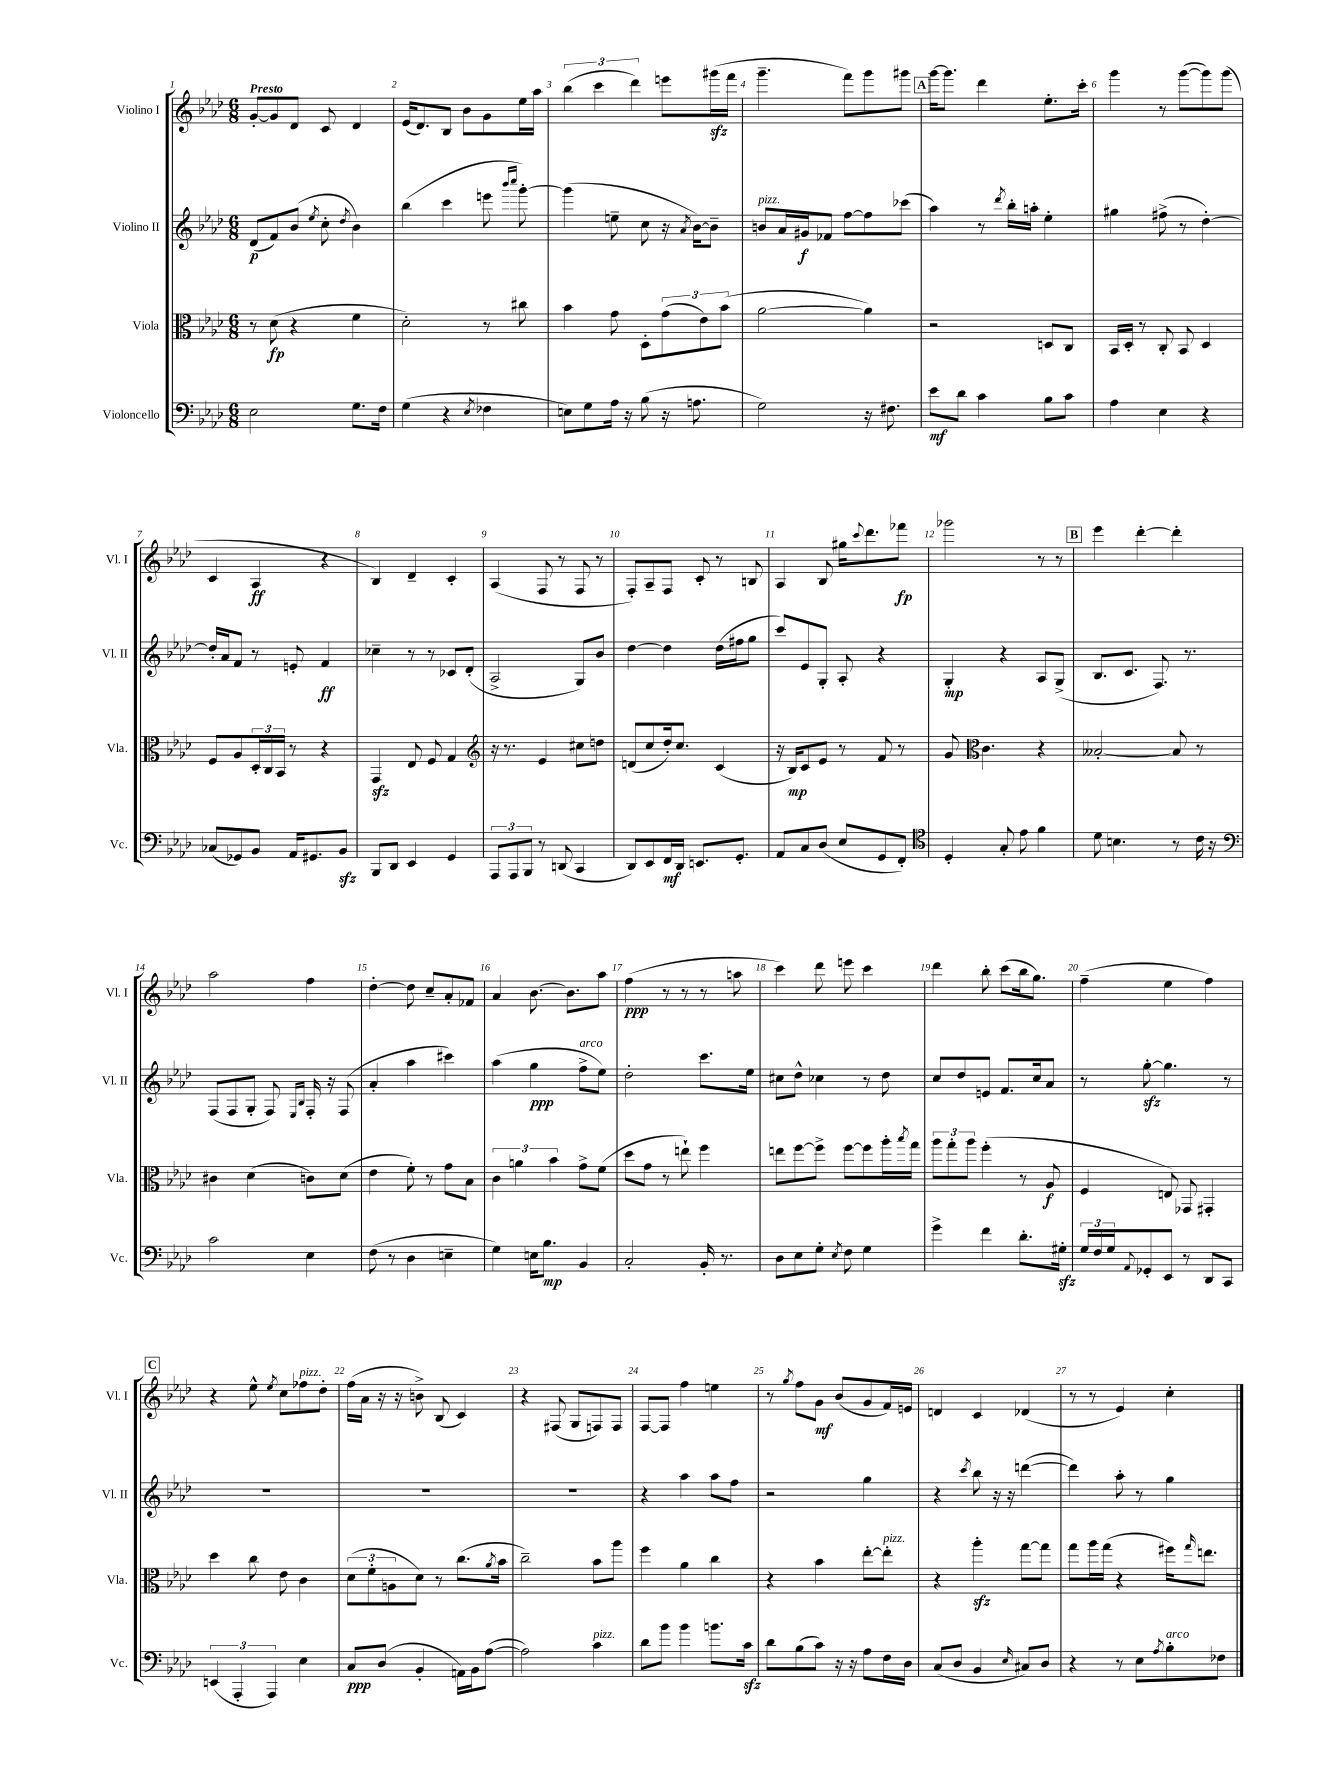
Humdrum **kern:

**kern	**kern	**kern	**kern
*staff4	*staff3	*staff2	*staff1
*clefF4	*clefC3	*clefG2	*clefG2
*k[b-e-a-d-]	*k[b-e-a-d-]	*k[b-e-a-d-]	*k[b-e-a-d-]
*M6/8	*M6/8	*M6/8	*M6/8
2E-\	8r	(8d-/L	[8g'/L
.	(8d-\	8f/)	8g/]
.	4r	(8b-/J	8d-/J
.	.	8qee-/	.
.	.	8cc'\	8c/
.	.	8qdd-/	.
8.G\L	4f\	4b-\)	4d-/
16F\Jk	.	.	.
=	=	=	=
(4G\	2d-'\)	(4bb-\	(16e-/LK
.	.	.	8.d-/)
4r	.	4ccc\	8B-/J
.	.	.	8b-\L
8qE-/	.	.	.
4F-\	8r	8eee\	8g\
.	.	16qqbbb-/LL	.
.	.	16qqcccc/JJ	.
.	8cc#\	[8ggg'\)	16ee-\L
.	.	.	16aa-\JJ
=	=	=	=
8E\L)	4b-\	(4ggg\]	(6bb-\
8G\	.	.	.
.	.	.	6ccc\
16A-\Jk	8g\	8ee~\	.
16r	.	.	.
.	.	.	6ddd-\)
(8B-\	8D-'\L	8cc\	.
16r	(12g\	16r	8eee\L
.	.	8qa-/	.
8.A\	.	[16b-\LK)	.
.	12e-\)	.	.
.	.	8b-~\]J	(16ggg#\L
.	(12b-\J	.	.
.	.	.	16fff\JJ
=	=	=	=
2G\)	[2a-\	8b/L	4.ggg~\
.	.	16a-/L	.
.	.	16g#/J	.
.	.	8f-/J	.
.	.	[8ff\L	8fff\L)
16r	4a-\])	8ff\]	8ggg\
8.F#\	.	.	.
.	.	(8ccc-\J	8ggg#\J
=	=	=	=
8e-\L	2r	4aa-\)	[16ggg\LK
.	.	.	8.ggg\]J
8d-\J	.	.	.
4c\	.	8r	4ddd-\
.	.	8qddd-/	.
.	.	16bb-'\LL	.
.	.	16aa'\JJ	.
8B-\L	8D/L	4ee-'\	8.ee-'\L
8c\J	8C/J	.	.
.	.	.	16ccc'\Jk
=	=	=	=
4A-\	16BB-/LL	4gg#\	4ggg\
.	16D-'/JJ	.	.
.	8r	.	.
4E-\	8C'/	(8ff#^\	8r
.	8BB-/	8r	([8ggg\L
4r	4D-/	[4dd-'\)	8ggg\])
.	.	.	(8ggg\J
=	=	=	=
(8C-/L	8F/L	16dd-'/]LL	4c/
.	.	16a-/J	.
8GG-/)	8A-/	8f/J	.
8BB-/J	24D-'/L	8r	4A-/
.	24C/	.	.
.	24BB-/JJ	.	.
16AA-/LK	8r	8e'/	.
8.GG#/	.	.	.
.	4r	4f/	4r
8BB-/J	.	.	.
=	=	=	=
8BBB-/L	4GG/	4cc-~\	4B-/)
8DD-/J	.	.	.
4EE-/	8E-/	8r	4d-~/
.	8F/	8r	.
4GG/	4G/	8c-/L	4c'/
.	.	(8d-'/J	.
=	=	=	=
*	*clefG2	*	*
12AAA-/L	16r	2A-^/	(4A-/
.	8.r	.	.
12AAA-/	.	.	.
12BBB-/J	.	.	.
8r	4e-/	.	8F/
(8DD/	.	.	8r
4CC/	8cc#\L	8G/L)	8F/
.	8dd\J	8b-/J	8r
=	=	=	=
8DD-/L)	(8d/L	[4dd-\	8F'/L)
8EE-/	8cc/	.	8A-~/
16FF/L	16dd-'/k)	4dd-\]	8F/J
16DD-/JJ	8.cc/J	.	.
8.EE/L	.	.	8c'/
.	(4c/	(16dd-\LL	8r
8.GG'/J	.	16ff#\J	.
.	.	8gg\J	8B/
=	=	=	=
8AA-/L	16r	8ccc/L)	4A-/
.	16B-/LK)	.	.
8C/	8c/	8e-/	.
(8D-/J	8e-/J	8G'/J	8B-/
8E-/L	8r	8A-'/	16gg#\LK
.	.	.	8qqccc/
.	.	.	8.ddd-\
8GG/	8f/	4r	.
8FF'/J)	8r	.	8fff-\J
=	=	=	=
*clefC4	*	*	*
4D-'/	8g/	4G'/	2ggg-\
*	*clefC3	*	*
.	4.c\	.	.
8G'/	.	4r	.
8e-\	.	.	.
4f\	4r	8A-/L	8r
.	.	(8G^/J	8r
=	=	=	=
8d-\	[2B--'/	8.B-/L	4eee-\
4.B\	.	.	.
.	.	8.c/J	.
.	.	.	[4ddd-'\
.	.	8.F/)	.
8r	8B--/]	.	4ddd-'\]
.	.	8.r	.
16c\	8r	.	.
16r	.	.	.
=	=	=	=
*clefF4	*	*	*
2c\	4c#\	(8F/L	2aa-\
.	.	8F/	.
.	(4d-\	8G'/J	.
.	.	8F/)	.
.	.	16qqE-/LL	.
.	.	16qqB-/JJ	.
4E-\	8c\L)	16F'/	4ff\
.	.	16r	.
.	(8d-\J	(8F/	.
=	=	=	=
(8F\	4e-\	4a-'/	[4dd-'\
8r	.	.	.
4D-\	8f'\)	4aa-\	8dd-\]
.	8r	.	8cc~/L
4E~\	8g\L	4ccc#\)	8a-'/
.	8B-\J	.	8f-/J
=	=	=	=
4G\)	6c\	(4aa-\	4a-/
.	6a\	.	.
16E\LK	.	4gg\	[8.b-\
8.B-\J	.	.	.
.	6b-\	.	.
.	.	.	8.b-\]L
4BB-/	8g^\L	8ff^\L	.
.	(8f\J	8ee-\J)	8aa-\J
=	=	=	=
2C'/	8dd-\L	2dd-'\	(4ff\
.	8g\J	.	.
.	8r	.	8r
.	8ee`\)	.	8r
16BB-'/	4ff\	8.ccc\L	8r
8.r	.	.	.
.	.	.	8aa\
.	.	16ee-\Jk	.
=	=	=	=
8D-\L	8ee\L	8cc#\L	4ccc\)
8E-\	[8ff\	8dd-^^\J	.
8G'\J	8ff^\]J	4cc-\	8ddd-\
8qE-/	.	.	.
8F\	[8ff\L	.	8eee\
4G\	8ff\]	8r	4ccc\
.	16aa-'\L	8dd-\	.
.	8qbb-/	.	.
.	16gg\JJ	.	.
=	=	=	=
4g^\	12aa-\L	8cc/L	4ddd-\
.	12gg'\	.	.
.	.	8dd-/	.
.	12aa-\J	.	.
4f\	(4ff'\	8e/J	8bb-'\
.	.	8.f/L	(8ccc\L
8.d-'\L	8r	.	16bb-\k
.	.	16cc/k	8.gg\J)
.	8A-/	8a-/J	.
16G#'\Jk	.	.	.
=	=	=	=
24G/LL	4F/	8r	(4ff~\
24F/	.	.	.
24G/J	.	.	.
8qqAA-/	.	.	.
8GG-'/	.	[8gg'\	.
8EE-/J	8E/)	4.gg\]	4ee-\
8r	8GG-/	.	.
8DD-/L	4GG#'/	.	4ff\)
8CC/J	.	8r	.
=	=	=	=
(6EE/	4dd-\	2.r	4r
6AAA-'/	.	.	.
.	8cc\	.	8ee-^^\
6AAA-/)	.	.	.
.	.	.	8qee-/
.	8e-\	.	8cc\L
4E-\	4c\	.	8ff-\
.	.	.	8dd-'\J
=	=	=	=
8C/L	(12d-\L	2.r	(16ff\LL
.	.	.	16a-\JJ
.	12f'\	.	.
(8D-/J	.	.	16r
.	12A\	.	.
.	.	.	16r
4BB-'/	8d-\J)	.	8b^\)
.	8r	.	(8B-/
16AA\LL)	(8.cc\L	.	4c/)
16BB-\J	.	.	.
([8A-\J	.	.	.
.	8qa-/	.	.
.	16b-\Jk	.	.
=	=	=	=
2A-\])	2cc~\)	2.r	4r
.	.	.	(8F#/
.	.	.	8G/L
4c\	8b-\L	.	8F/)
.	8aa-\J	.	8F/J
=	=	=	=
8d-\L	4ff\	4r	[8F/L
8b-\J	.	.	8F/]J
4b-\	4a-\	4aa-\	4ff\
8.b\L	4cc\	8aa-\L	4ee\
.	.	8ff\J	.
16c\Jk	.	.	.
=	=	=	=
8d-\L	4r	2r	8r
.	.	.	8qgg/
(8B-\	.	.	8ff\L
8c\J)	4b-\	.	8g\J
16r	.	.	(8b-/L
16r	.	.	.
8A-\L	[8ee-'\L	4gg\	8g/
16F\L	8ee-'\]J	.	16f/L)
16D-\JJ	.	.	16e/JJ
=	=	=	=
(8C/L	4r	4r	4d/
8D-/J	.	.	.
.	.	8qccc/	.
4BB-/	4aa-'\	8bb-\	4c/
.	.	16r	.
.	.	16r	.
16qqE-/	.	.	.
8C#/L)	[8gg\L	([4ddd\	(4d-/
8D-/J	8gg\]J	.	.
=	=	=	=
4r	8gg\L	4ddd\])	8r
.	16aa-\L	.	8r
.	(16gg\JJ	.	.
8r	4r	8aa-'\	4e-/)
8E-\L	.	8r	.
8qA-/	.	.	.
8B-'\	16ff#\LK)	4gg\	4cc'\
.	16qqgg/	.	.
.	8.ee\J	.	.
8F-\J	.	.	.
==	==	==	==
*-	*-	*-	*-
